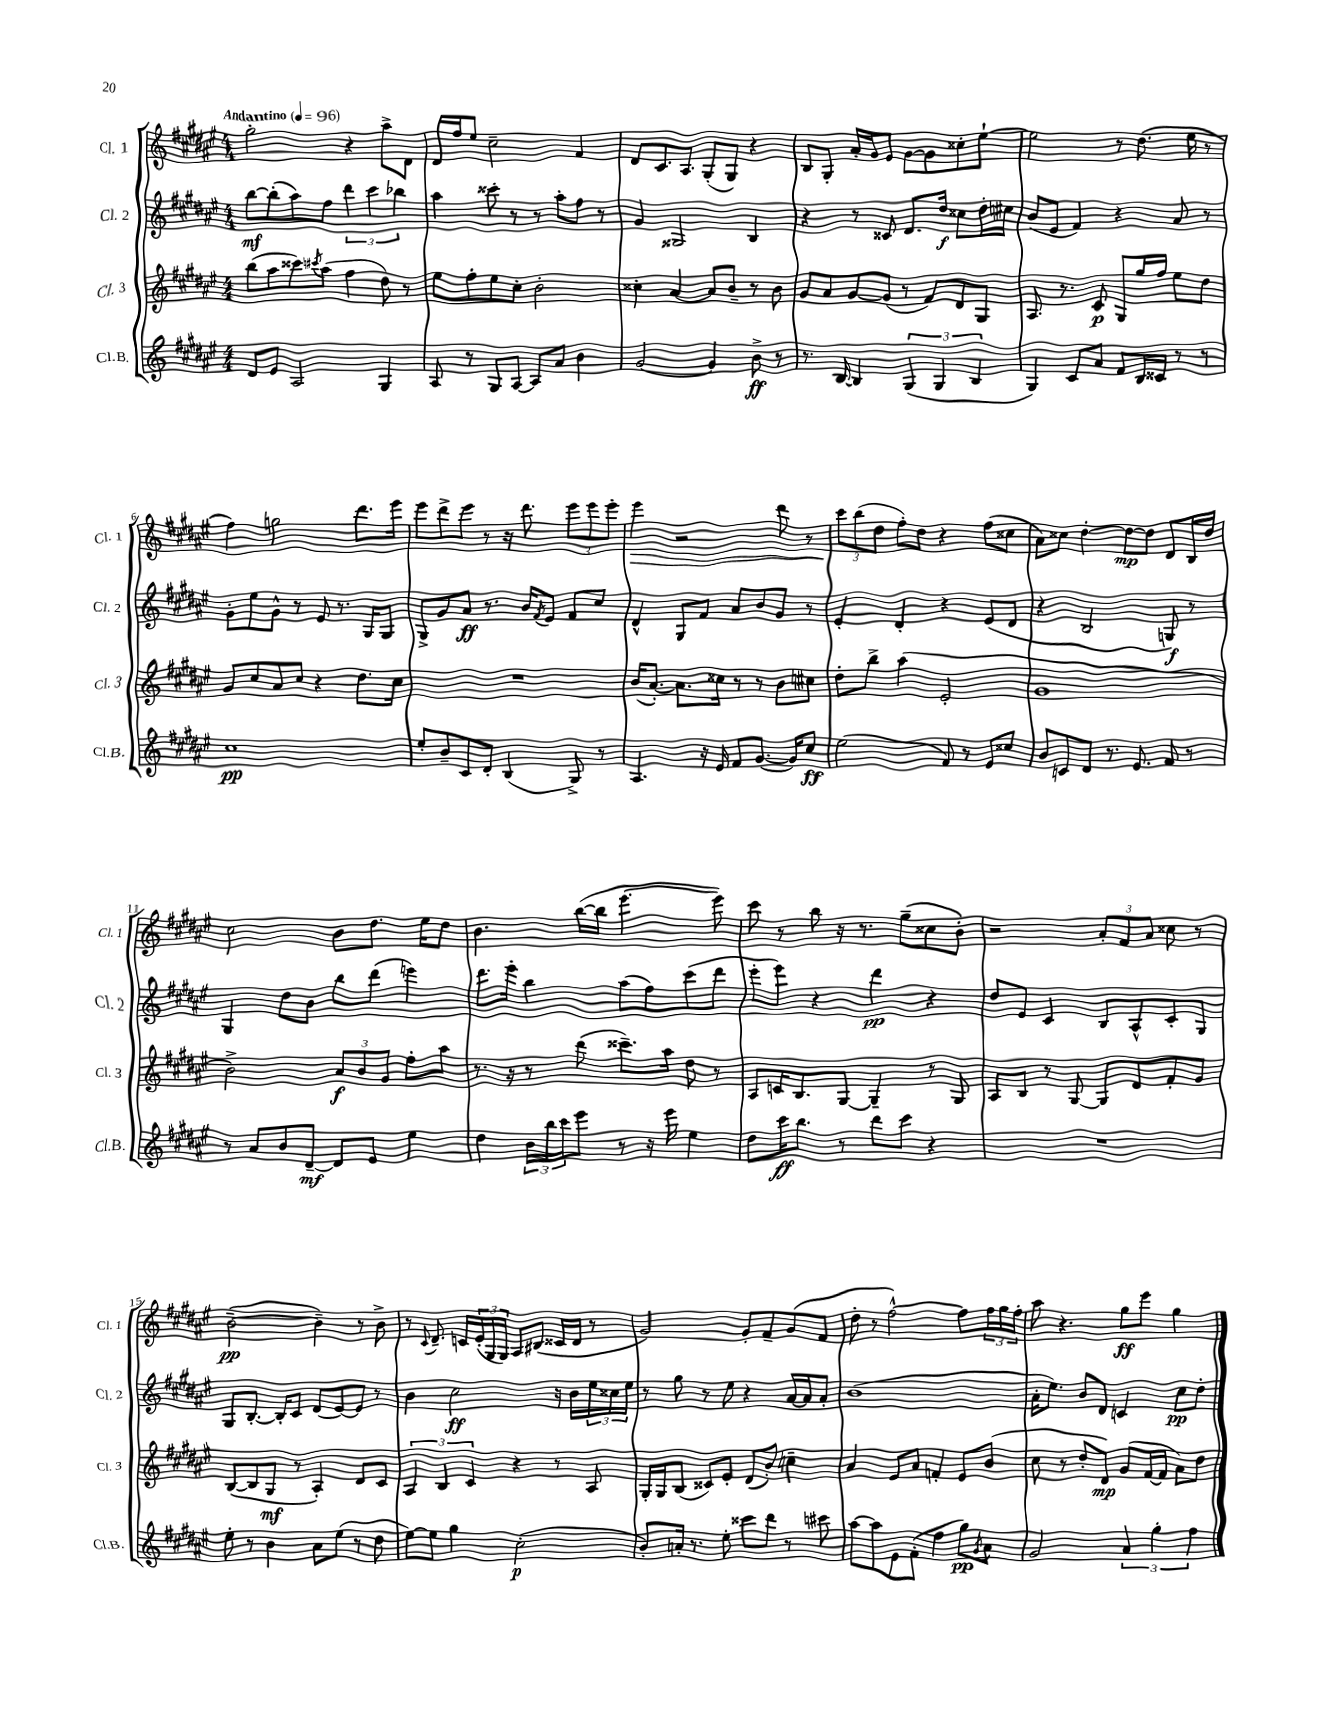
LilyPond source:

<<
\new StaffGroup <<
\new Staff = "s0" \with { instrumentName = "Cl. 1" shortInstrumentName = "Cl. 1" } {
    \clef treble \key fis \major \numericTimeSignature \time 4/4 \tempo "Andantino" 4 = 96
    gis''2-. r4 ais''8-> dis'8 |
    dis'16 fis''16 eis''8 cis''2-- fis'4 |
    dis'8 cis'8. ais8. gis8-.( gis8) r4 |
    b8 gis8-. ais'16-. gis'16 eis'8 gis'8~ gis'8 cisis''8-. eis''8~-! |
    eis''2 r8 dis''8.( eis''16 r8 |
    fis''4) g''2 dis'''8. eis'''16 |
    eis'''8 dis'''8-> eis'''8 r8 r16 dis'''8. \tuplet 3/2 { eis'''8 eis'''8 eis'''8-. } |
    eis'''4\> r2 dis'''8 r8 |
    \tuplet 3/2 { cis'''8\! b''8( dis''8 } fis''8-.) dis''8 r4 fis''8( cisis''8 |
    ais'8) cisis''8 dis''4~-. dis''8~\mp dis''8 dis'8 b16 dis''16 |
    cis''2 b'8 dis''8. eis''16 dis''8 |
    b'4. b''16~( b''16 eis'''4.~ eis'''8) |
    cis'''8 r8 b''8 r16 r8. gis''8--( cisis''8 b'8-.) |
    r2 \tuplet 3/2 { ais'8-. fis'8 ais'8 } cisis''8 r8 |
    b'2~--\pp( b'4--) r8 b'8-> |
    r8 \appoggiatura { cis'8 } dis'8.-- c'16 \tuplet 3/2 { eis'16-.( gis16 gis16) } ais8 bis8( cisis'16 dis'16 r8 |
    gis'2) gis'8-. fis'8-- gis'8( fis'8 |
    dis''8-. r8 fis''2~-^) fis''8 \tuplet 3/2 { fis''16 gis''16 fis''16-. } |
    ais''8 r4. gis''8\ff eis'''8 gis''4 \bar "|." |
}
\new Staff = "s1" \with { instrumentName = "Cl. 2" shortInstrumentName = "Cl. 2" } {
    \clef treble \key fis \major \numericTimeSignature \time 4/4
    b''8~\mf b''8-.( ais''8) fis''8 \tuplet 3/2 { dis'''4 cis'''4 bes''4 } |
    ais''4 cisis'''8-. r8 r8 ais''8-. fis''8 r8 |
    gis'4 gisis2 b4 |
    r4 r8 cisis'8 dis'8. dis''16\f cisis''8 dis''16-. cis''16 |
    b'8( eis'8 fis'4) r4 ais'8 r8 |
    gis'8-. eis''8 gis'8-^ r8 eis'8 r8. gis16 gis8 |
    gis8-> gis'8 ais'8\ff r8. b'16 \acciaccatura { fis'8 } eis'8 fis'8 cis''8 |
    dis'4-^ gis8 fis'8 ais'8 b'8 gis'8 r8 |
    eis'4-. dis'4-. r4 eis'8( dis'8 |
    r4 b2 g8\f) r8 |
    gis4 dis''8 b'8 b''8 dis'''8( e'''4) |
    dis'''8. eis'''16-. b''4 ais''8( fis''8) cis'''8( dis'''8 |
    eis'''8-. eis'''8) r4 dis'''4\pp r4 |
    dis''8 eis'8 cis'4 b8 ais8-^ cis'8-. gis8 |
    gis8 b8.~-. b16-. cis'8 dis'8( eis'8~) eis'8 r8 |
    b'4 cis''2\ff r16 b'16 \tuplet 3/2 { eis''16 cisis''16 eis''16 } |
    r8 gis''8 r8 eis''8 r4 ais'16~ ais'16 ais'8-. |
    b'1( |
    ais'16-. eis''8.) b'8 dis'8 c'4 cis''8\pp dis''8-. \bar "|." |
}
\new Staff = "s2" \with { instrumentName = "Cl. 3" shortInstrumentName = "Cl. 3" } {
    \clef treble \key fis \major \numericTimeSignature \time 4/4
    b''8( ais''8 cisis'''8) \acciaccatura { cis'''8 } ais''8( fis''4 dis''8) r8 |
    eis''8 fis''8-. eis''8 cis''8-. b'2-. |
    cisis''4-. ais'4~ ais'8 b'8-- r8 b'8 |
    gis'8 ais'8 gis'8~ gis'8( r8 fis'8) dis'8 gis8 |
    ais8. r8. cis'8\p gis8 gis''16 fis''16 eis''8 dis''8 |
    gis'8 cis''8 ais'8 cis''8 r4 dis''8. cis''16 |
    R1 |
    b'16( ais'8.~-.) ais'8. cisis''16 r8 r8 b'8 cis''8 |
    dis''8-. b''8-> ais''4( eis'2-. |
    gis'1 |
    b'2->) \tuplet 3/2 { ais'8\f b'8 gis'8 } fis''8-. ais''8 |
    r8. r16 r8 dis'''8( cisis'''8.--) ais''16 dis''8 r8 |
    ais8 c'16 b8. gis8~ gis4-- r8 gis8 |
    ais8 b8 r8 gis8~ gis8 dis'8 fis'8-. gis'8 |
    b8~( b8 gis8\mf r8 ais4-.) dis'8 cis'8 |
    \tuplet 3/2 { ais4 b4 cis'4 } r4 r8 ais8 |
    gis16-. gis16 b8( cisis'8) eis'8-. dis'8( b'8-.) c''4-- |
    ais'4 eis'8 ais'8 f'4-. eis'8 b'8( |
    cis''8 r8 dis''8-. dis'8\mp) gis'8( fis'16~ fis'16 ais'8) dis''8 \bar "|." |
}
\new Staff = "s3" \with { instrumentName = "Cl.B." shortInstrumentName = "Cl.B." } {
    \clef treble \key fis \major \numericTimeSignature \time 4/4
    dis'8 eis'8 ais2 gis4 |
    ais8 r8 gis8 ais8~ ais8 ais'8 b'4 |
    gis'2~ gis'4 b'8->\ff r8 |
    r8. b16~ b4 \tuplet 3/2 { gis4( gis4 b4 } |
    gis4) cis'8 ais'8 fis'8 b16 cisis'16 r8 r8 |
    cis''1\pp |
    eis''8-. b'8-- cis'8 dis'8-. b4( gis8->) r8 |
    ais4. r16 eis'16 fis'8 gis'8.~( gis'16) cis''8\ff |
    eis''2( fis'8) r8 eis'8 cisis''8 |
    b'8 c'8 dis'8 r8. eis'8. fis'8 r8 |
    r8 ais'8 b'8 dis'8~--\mf dis'8 eis'8 eis''4 |
    dis''4 \tuplet 3/2 { b'16 b''16 cis'''16 } eis'''8 r8 r16 eis'''16 eis''4 |
    dis''8 cis'''16\ff b''8. r8 dis'''8 cis'''8 r4 |
    R1 |
    eis''8-. r8 b'4 ais'8 eis''8( r8 dis''8 |
    eis''8~) eis''8 gis''4 cis''2-.\p( |
    b'8-.) a'16-. r8. eis''8-. cisis'''8 dis'''8 r8 cis'''8 |
    ais''8~ ais''8 eis'8 fis'8-.( fis''4 gis''8\pp) \acciaccatura { gis'8 } ais'8 |
    gis'2 \tuplet 3/2 { ais'4 gis''4-. fis''4 } \bar "|." |
}
>>
>>
